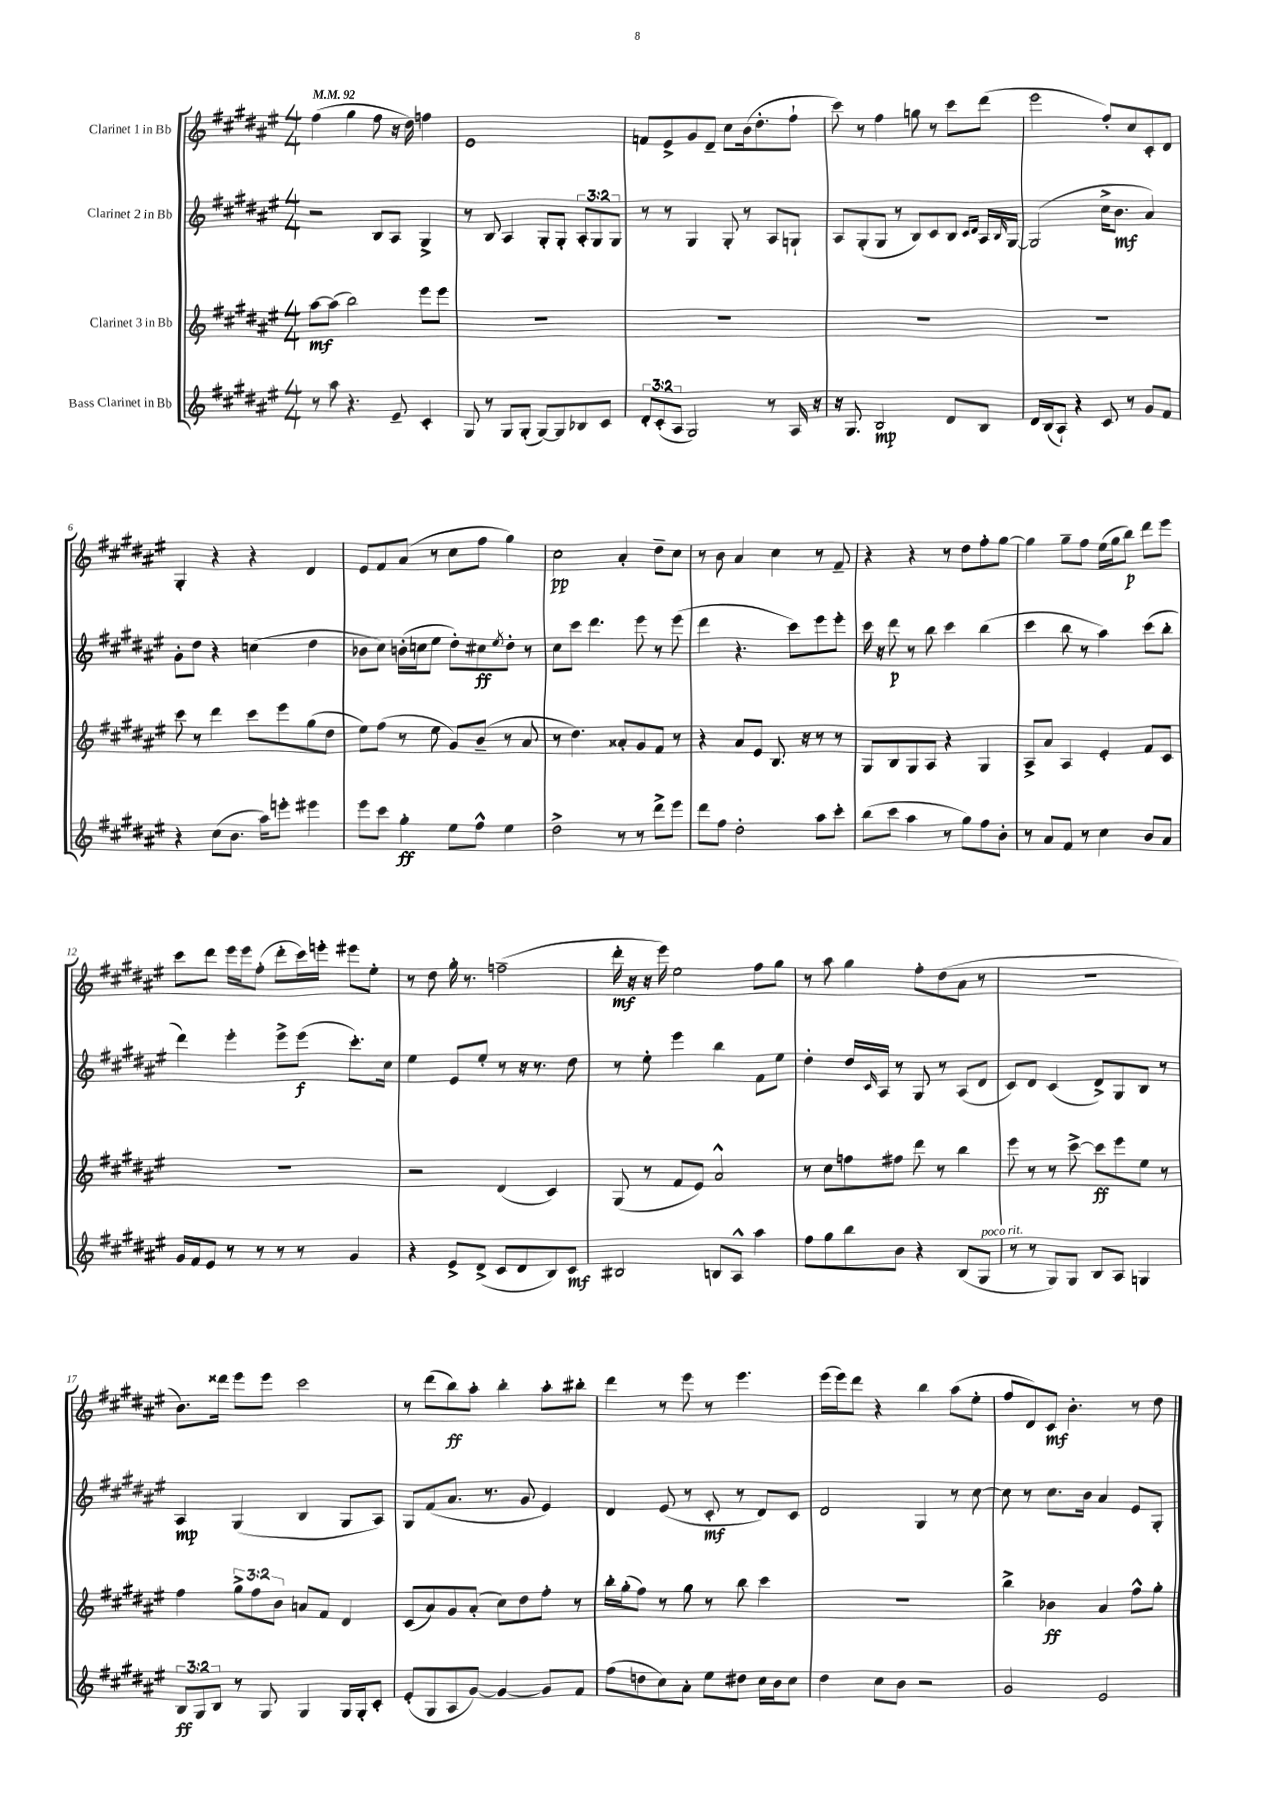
<<
\new StaffGroup <<
\new Staff = "s0" \with { instrumentName = "Clarinet 1 in Bb" } {
    \clef treble \key fis \major \numericTimeSignature \time 4/4 \tempo 4 = 92
    fis''4( gis''4 fis''8 r16 dis''16) f''4 |
    eis'1 |
    f'8 eis'8-> gis'8 dis'8-- cis''8 b'16( dis''8.-. fis''8-! |
    cis'''8) r8 fis''4 g''8 r8 cis'''8 dis'''8( |
    eis'''2 fis''8-.) cis''8 cis'8-. dis'8 |
    gis4-. r4 r4 dis'4 |
    eis'8 fis'8 ais'8( r8 cis''8 fis''8 gis''4) |
    cis''2\pp ais'4-. dis''8-- cis''8 |
    r8 b'8 ais'4 cis''4 r8 fis'8-- |
    r4 r4 r8 dis''8 fis''8-. gis''8~ |
    gis''4 gis''8-- fis''8 eis''16( gis''16 b''8\p) dis'''8 eis'''8 |
    cis'''8 dis'''8 eis'''16 eis'''16 fis''8-.( dis'''8-. cis'''16) e'''16-. eis'''8 eis''8-. |
    r8 dis''8 gis''16-. r8. f''2--( |
    dis'''16-.\mf r16 r16 eis'''16) eis''2 fis''8 gis''8 |
    r8 ais''8 gis''4 fis''8-. dis''8( ais'8 r8 |
    R1 |
    b'8.) disis'''16 eis'''8 eis'''8 cis'''2 |
    r8 dis'''8( b''8\ff) ais''8-. b''4-. ais''8-. bis''8-. |
    dis'''4 r8 eis'''8 r8 eis'''4. |
    eis'''16( eis'''16) dis'''8 r4 b''4 ais''8( eis''8-. |
    fis''8 dis'8) cis'8\mf b'4.-. r8 dis''8 \bar "|." |
}
\new Staff = "s1" \with { instrumentName = "Clarinet 2 in Bb" } {
    \clef treble \key fis \major \numericTimeSignature \time 4/4 \override Staff.TupletNumber.text = #tuplet-number::calc-fraction-text
    r2 b8 ais8 gis4-> |
    r8 b8 ais4 gis8-. gis8-. \tuplet 3/2 { ais8-. gis8 gis8 } |
    r8 r8 gis4 gis8-. r8 ais8 g8-! |
    ais8 gis8-.( gis8 r8 b8) cis'8 b8 \grace { cis'16 dis'16 } ais16 \grace { b16 } gis16~ |
    gis2( cis''16-> b'8.\mf ais'4) |
    gis'8-. dis''8 r4 c''4( dis''4 |
    bes'8 cis''8) b'16-.( c''16 eis''8 dis''8-.) cis''8\ff \acciaccatura { eis''8 } dis''8-. r8 |
    cis''8 cis'''8 dis'''4. eis'''8 r8 eis'''8( |
    dis'''4 r4. cis'''8) eis'''8 eis'''8-. |
    cis'''16 r16 dis'''8\p r8 b''8 cis'''4 b''4( |
    cis'''4 b''8 r8 ais''4) cis'''8( b''8-. |
    dis'''4) eis'''4-. eis'''8-> eis'''8\f( cis'''8.-.) cis''16 |
    eis''4 eis'8 eis''8-. r8 r16 r8. dis''8 |
    r8 eis''8-. eis'''4 b''4 fis'8 eis''8 |
    dis''4-. dis''16 \grace { cis'16 } ais16 r8 gis8 r8 ais8( dis'8 |
    cis'8) dis'8 cis'4( dis'8->) gis8 b8 r8 |
    ais4\mp gis4( b4 gis8 ais8) |
    gis8 fis'8( ais'8. r8. gis'8 eis'4) |
    dis'4 eis'8( r8 cis'8-.\mf r8 dis'8) cis'8 |
    dis'2 gis4 r8 cis''8~ |
    cis''8 r8 cis''8. b'16 ais'4 eis'8 gis8-. \bar "|." |
}
\new Staff = "s2" \with { instrumentName = "Clarinet 3 in Bb" } {
    \clef treble \key fis \major \numericTimeSignature \time 4/4 \override Staff.TupletNumber.text = #tuplet-number::calc-fraction-text
    ais''8~\mf ais''8( b''2) eis'''8 eis'''8 |
    R1 |
    R1 |
    R1 |
    R1 |
    cis'''8 r8 dis'''4 cis'''8 eis'''8 gis''8( dis''8 |
    eis''8) fis''8( r8 eis''8 gis'8) b'8--( r8 ais'8 |
    r8 dis''4.) aisis'8-. gis'8 fis'8 r8 |
    r4 ais'8 eis'8 b8. r16 r8 r8 |
    gis8 b8 gis8 ais8 r4 gis4 |
    ais8-> ais'8 ais4 eis'4-. fis'8 cis'8 |
    r1 |
    r2 dis'4( cis'4) |
    gis8( r8 fis'8 eis'8) ais'2-^ |
    r8 cis''8 f''8 fis''8 dis'''8 r8 b''4 |
    eis'''8 r8 r8 cis'''8~-> cis'''8\ff eis'''8 eis''8 r8 |
    fis''4 \tuplet 3/2 { gis''8-> fis''8 b'8 } a'8 fis'8 dis'4 |
    cis'8( ais'8) gis'8 ais'8-.( cis''8) dis''8 fis''8-. r8 |
    b''16-. gis''16-.( fis''8) r8 gis''8 r8 b''8 cis'''4 |
    R1 |
    b''4-> bes'4\ff ais'4 fis''8-^ gis''8-. \bar "|." |
}
\new Staff = "s3" \with { instrumentName = "Bass Clarinet in Bb" } {
    \clef treble \key fis \major \numericTimeSignature \time 4/4 \override Staff.TupletNumber.text = #tuplet-number::calc-fraction-text
    r8 ais''8 r4. eis'8-- cis'4-. |
    gis8 r8 gis8 gis8-.( gis8~) gis8 bes8 cis'8 |
    \tuplet 3/2 { dis'8-. cis'8-.( ais8 } gis2) r8 ais16 r16 |
    r16 gis8. b2\mp dis'8 b8 |
    dis'16 b16( ais8-!) r4 cis'8 r8 gis'8 fis'8 |
    r4 cis''8( b'8. ais''16) e'''8-. eis'''4 |
    eis'''8 cis'''8 gis''4-.\ff eis''8 fis''8-^ eis''4 |
    dis''2-> r8 r8 dis'''8-> eis'''8 |
    dis'''8 fis''8 dis''2-. ais''8 cis'''8-. |
    b''8( cis'''8 ais''4 r8 gis''8) fis''8 b'8-. |
    r8 ais'8 fis'8 r8 cis''4 b'8 ais'8 |
    gis'16 fis'16 eis'8 r8 r8 r8 r8 gis'4 |
    r4 eis'8-> dis'8->( cis'8 dis'8 b8) cis'8\mf |
    bis2 b8 ais8-^ ais''4 |
    fis''8 gis''8 b''8 b'8 r4 b8( gis8^\markup { \italic "poco rit." } |
    r8 r8 gis8) gis8 b8 ais8 g4 |
    \tuplet 3/2 { b8\ff gis8 b8 } r8 gis8 gis4 gis16 gis16-. cis'8-. |
    eis'8-.( gis8 ais8 gis'8~) gis'4~ gis'8 fis'8 |
    fis''8( d''8 cis''8) ais'8-. eis''8 dis''8 cis''16 b'16 cis''8 |
    dis''4 cis''8 b'8 r2 |
    gis'2 eis'2 \bar "|." |
}
>>
>>
